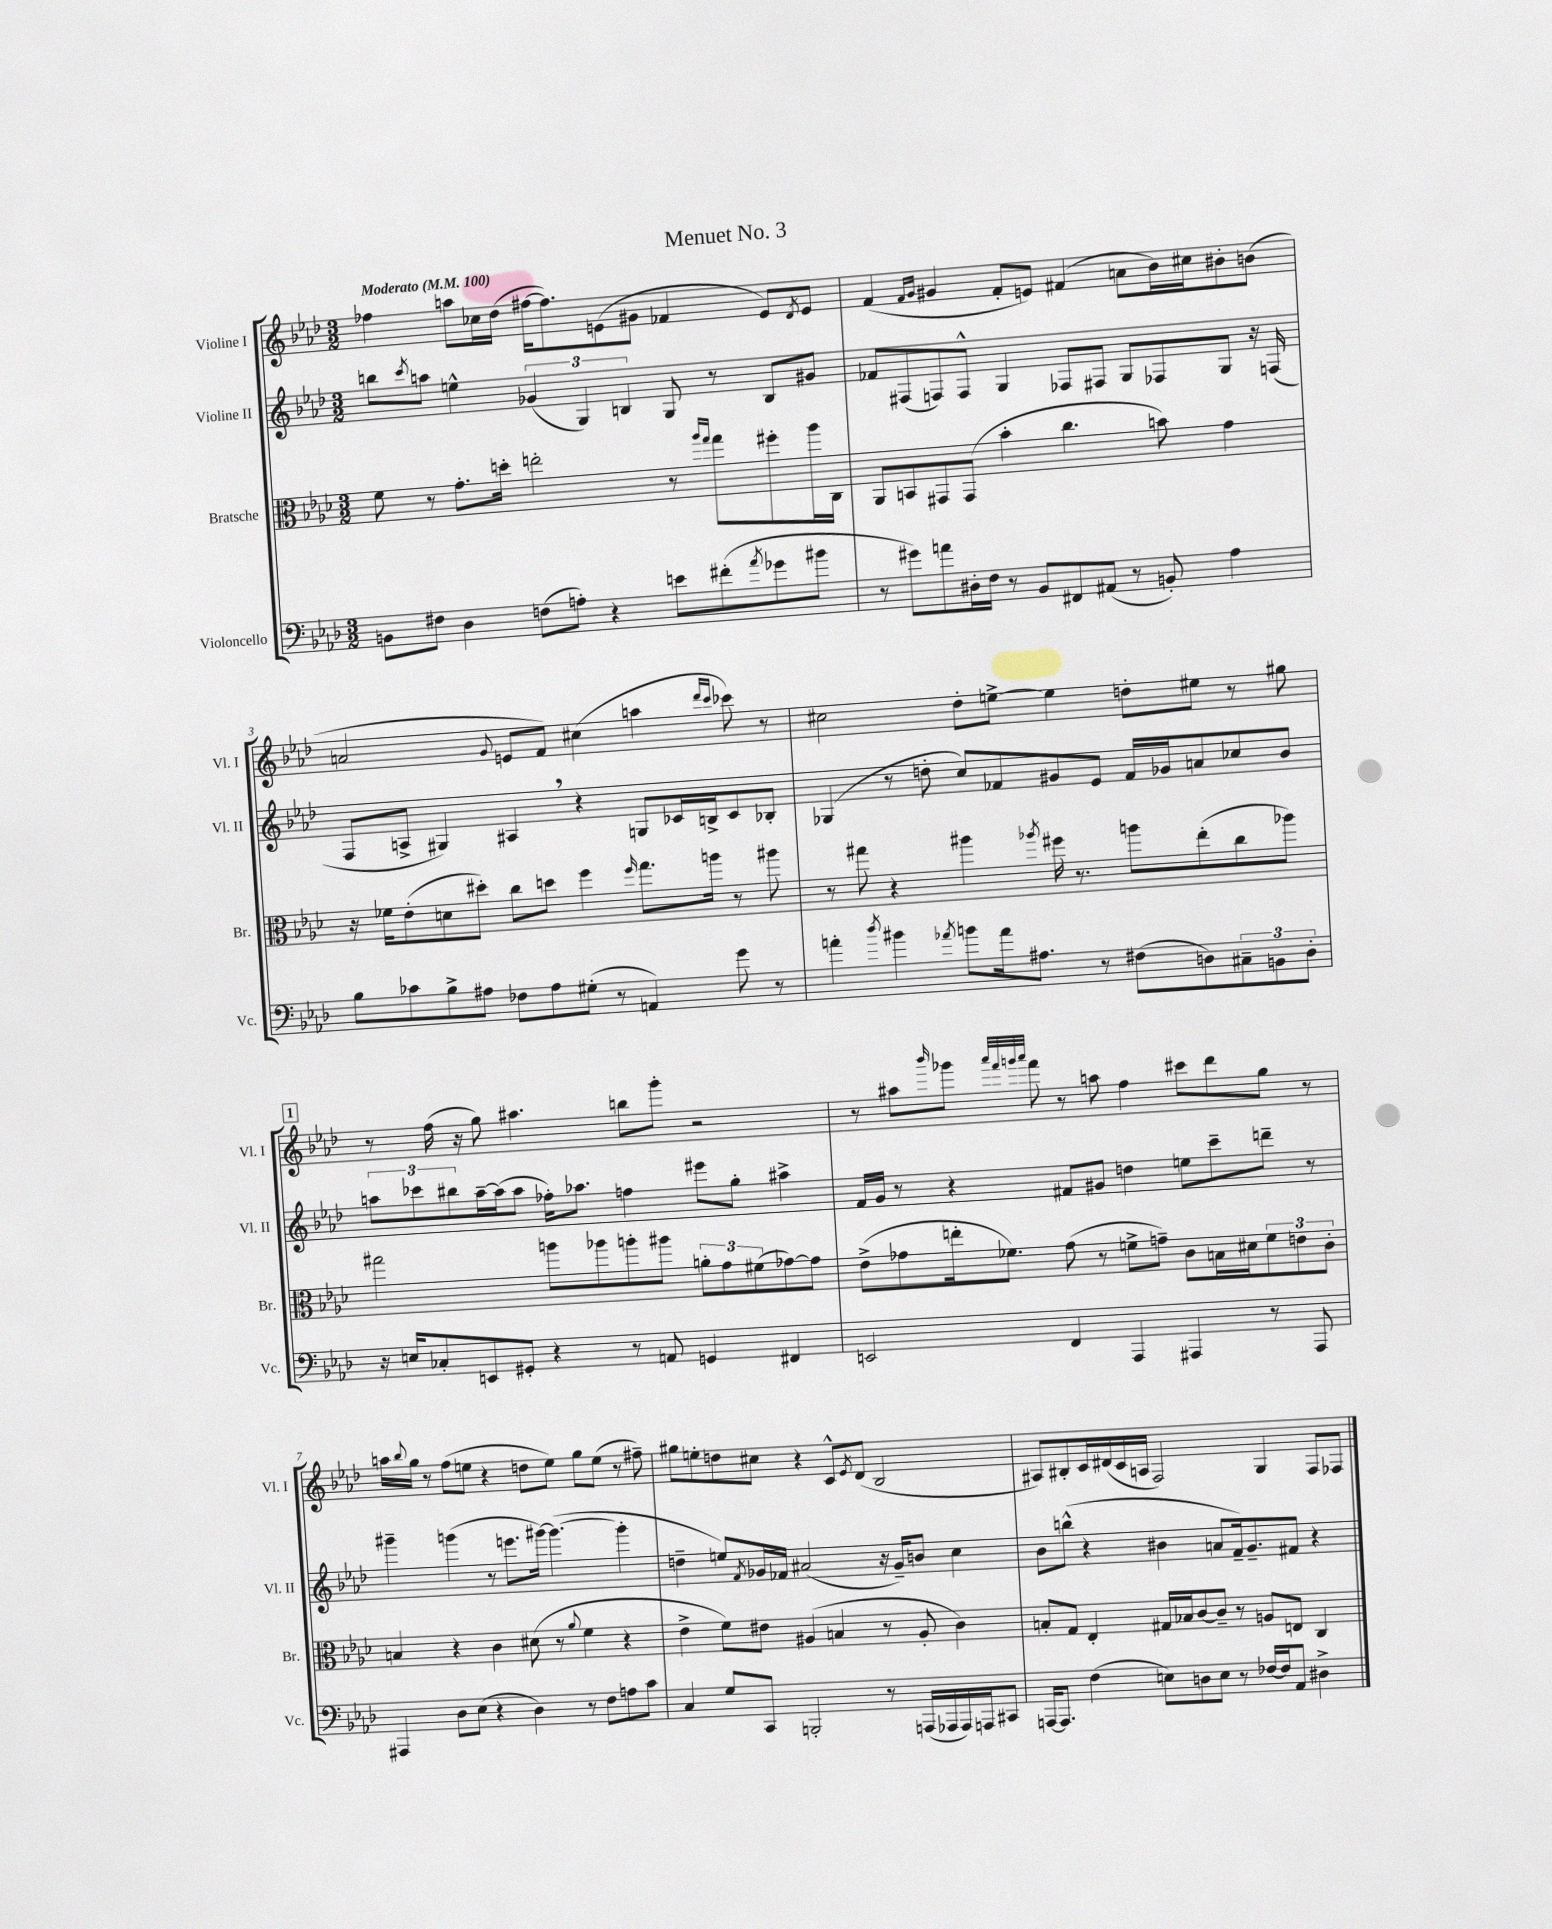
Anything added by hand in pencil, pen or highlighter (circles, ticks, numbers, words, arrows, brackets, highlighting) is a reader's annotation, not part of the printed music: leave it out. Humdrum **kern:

**kern	**kern	**kern	**kern
*part4	*part3	*part2	*part1
*staff4	*staff3	*staff2	*staff1
*I"Violoncello	*I"Bratsche	*I"Violine II	*I"Violine I
*I'Vc.	*I'Br.	*I'Vl. II	*I'Vl. I
*clefF4	*clefC3	*clefG2	*clefG2
*k[b-e-a-d-]	*k[b-e-a-d-]	*k[b-e-a-d-]	*k[b-e-a-d-]
*M3/2	*M3/2	*M3/2	*M3/2
*MM100	*MM100	*MM100	*MM100
=1	=1	=1	=1
!	!	!	!LO:TX:a:B:t=Moderato
8BBn\L	8f\	8bbn\L	4ff-X\
.	.	8qccc/	.
8F#X\J	8r	8aan\J	.
4D-\	8.g'\L	4een^^\	8aan\L
.	.	.	16cc-X\L
.	16ddn'\Jk	.	(16dd-\JJ
(8Fn\L	2een'\	(6g-X/	[16ff#X\KL
.	.	.	8.ff#\])
8An'\J)	.	.	.
.	.	6G/)	.
4r	.	.	(8en\
.	.	6Bn/	.
.	.	.	8g#X\J
8en\L	8r	8G/	4f-X/
.	16qqaa-/LL	.	.
.	16qqgg/JJ	.	.
(8f#X'\	8gg\L	8r	.
8qa-/	.	.	.
8g-X\	8ff#X'\	8B/L	8e/L)
.	.	.	8qd-/
8b#X\J	16aa-\L	8g#X/J	8e/J
.	16C\JJ	.	.
=2	=2	=2	=2
8r	8AA-/L	8f-X/L	(4f/
8g#X\L)	8BBn/	(8F#X/	.
.	.	.	16qqf/LL
.	.	.	16qqg/JJ
8an\	8GG#X/	8Fn/)	4g#X/
16D#X'\L	(8GG#/J	8F^^/J	.
16F\JJ	.	.	.
8r	4b-'\	4G/	8f'/L
8BB-/L	.	.	8en/J)
8FF#X/	4.cc\	8F-X/L	(4f#X/
(8AA#X/J	.	8F#X/J	.
8r	.	8G/L	8an\L
8BBn'/)	8bn\)	8F-X/	16b-\L)
.	.	.	16cc#X\J
4A-\	4g\	8G/J	8b#X'\
.	.	16r	(8bn\J
.	.	(16Fn/	.
!!LO:LB:g=z
=3	=3	=3	=3
8B-\L	16r	8F/L	2an/
.	16f-X\KL	.	.
8c-X\	(8e-'\	8An^/J	.
8B-^\	8dn\	4G#X/)	.
8A#X\J	8dd#X'\J)	.	.
.	.	.	8qqg/
8F-X\L	8cc\L	4A#X,/	8en/L
8A#\	8ddn\J	.	8f/J)
(8G#X'\J	4ff\	4r	(4cc#X\
8r	.	.	.
.	16qqff/	.	.
4AAn/)	8.gg\L	8Gn/L	4aan\
.	.	16c-X/L	.
.	16aan\Jk	16Bn^/J	.
.	.	.	16qqddd-/LL
.	.	.	16qqccc/JJ
8g\	8r	8c-/	8ccc-X\)
8r	8aa#X\	8B-X'/J	8r
=4	=4	=4	=4
4an'\	8r	(4G-X/	2cc#X\
.	8gg#X\	.	.
8qdd-/	.	.	.
4b#X\	4r	8r	.
.	.	8ddn'\	.
8qa-X/	.	.	.
8bn\L	4aa#X\	8cc/L)	8dd-'\L
16a-\k	.	8f-X/	[8een^\J
8.A#X\J	.	.	.
.	8qaa-X/	.	.
.	16ff#X\	8g#X/	4ee\]
.	8.r	.	.
8r	.	8e-/J	.
(8F#X\L	8aan\L	16f-/LL	8ddn'\L
.	.	16g-X/J	.
8Dn\)	(8ee-'\	8an/	8ee#X\J
12C#X~\	8cc\	8cc-X/	8r
12BBn\	.	.	.
.	8aa-X\J)	8b-/J	8gg#X\
12D'\J	.	.	.
!!LO:LB:g=z
!!LO:REH:place=s1:t=1
=5	=5	=5	=5
16r	2gg#X\	12aan\L	8r
16En/KL	.	.	.
.	.	12ccc-X\	.
8C-X'/	.	.	(16ff\
.	.	12bb#X\	.
.	.	.	16r
8EEn/	.	[16aa~\L	8gg\)
.	.	(16aa\J]	.
8GG#X'/J	.	8aa\J	4.aa#X\
4r	8aan\L	16ff-X'\KL)	.
.	.	8.aa-X\J	.
.	8aa-X\	.	.
8r	8aan'\	4ffn\	8bbn\L
8AAn/	8aa#X\J	.	8ggg'\J
4GGn/	12an'\L	8eee#X\L	2r
.	12g\	.	.
.	.	8gg'\J	.
.	(12f#X\	.	.
4FF#X/	[8g-X\)	4aa#X^\	.
.	8g-\J]	.	.
=6	=6	=6	=6
2EEn/	(8e-^\L	16f/LL	8r
.	.	16g/JJ	.
.	8g-X\	8r	8aa#X\L
.	.	.	16qqbbb-/
.	16een'\k	4r	8ggg-X\J
.	8.f-X\J)	.	.
.	.	.	32qqaaa-/LLL
.	.	.	32qqfff/
.	.	.	32qqgggn/
.	.	.	32qqaaa-/JJJ
.	.	.	8fff\
4FF/	(8g-\	8f#X/L	8r
.	8r	8g#X/J	8aan\
4AAA-/	8fn^\L	4ddn\	4ff\
.	8gn~\J)	.	.
4AAA#X/	8c\L	8een\L	8ccc#X\L
.	16Bn\L	8ccc~\	8ddd-\
.	16d#X\J	.	.
8r	12f\	8dddn~\J	8gg\J
.	12en\	.	.
8AAA#/	.	8r	8r
.	12c'\J	.	.
!!LO:LB:g=z
=7	=7	=7	=7
4AAA#X/	4Bn/	4ggg#X~\	16aan\LL
.	.	.	8qqbb-/
.	.	.	16gg\JJ
.	.	.	8r
8D-\L	4r	(4gggn\	(8ff\L
(8E-\J	.	.	8een\J
4r	4c\	8r	4r
.	.	8.eeen\L	.
4D-\)	(8d#X\	.	8ddn\L
.	.	[16ggg#X\Jk)	.
.	8r	(4.ggg#\_	8ee\J)
.	8qqa-/	.	.
8r	4f\	.	8gg\L
8F\L	.	.	(8ee\J
8An\	4r	4ggg#'\]	8r
8c\J	.	.	8ff#X~\)
=8	=8	=8	=8
4C/	4e-^\	4ddn~\	8gg#X\L
.	.	.	8een'\
8G/L	8f\L)	8een/L)	8ddn\
.	.	8qf/	.
8CC/J	8e#X\J	16g-X/L	8cc#X\J
.	.	16f-X/JJ	.
2BBBn'/	(4A#X/	(2a#X/	4r
.	4Bn/	.	8c^^/L
.	.	.	8qe-/
.	.	.	(8d-/J
8r	8r	16r	2B-/
.	.	16g-~/KL)	.
(16AAAn/LL	8A#'/	8bn/J	.
16AAA-X/	.	.	.
16AAA-/)	4c\)	4cc\	.
16AAAn/J	.	.	.
8CC#X/J	.	.	.
=9	=9	=9	=9
[16AAAn/KL	8Bn'/L	8b-\L	8A#X/L)
8.AAA/J]	.	.	.
.	8G/J	(8bbn^^\J	8B#X'/
(4F\	4E-'/	4r	16c/L
.	.	.	(16d#X/
.	.	.	16c/
.	.	.	16An/JJ
8En\L)	16G#X/LL	4b#X\	2F/)
.	16B-X/J	.	.
8Dn\	[8c/	.	.
8E\J	8c~/J]	8an/L	.
8r	8r	16f~/k)	.
.	.	8.g~/	.
[16F-X/LL	8An/L	.	4G/
16F-/J]	.	.	.
8AA-/J	8En/J	8f#X/J	.
4D#X^\	4C/	4r	8F/L
.	.	.	8F-X/J
==	==	==	==
*-	*-	*-	*-
